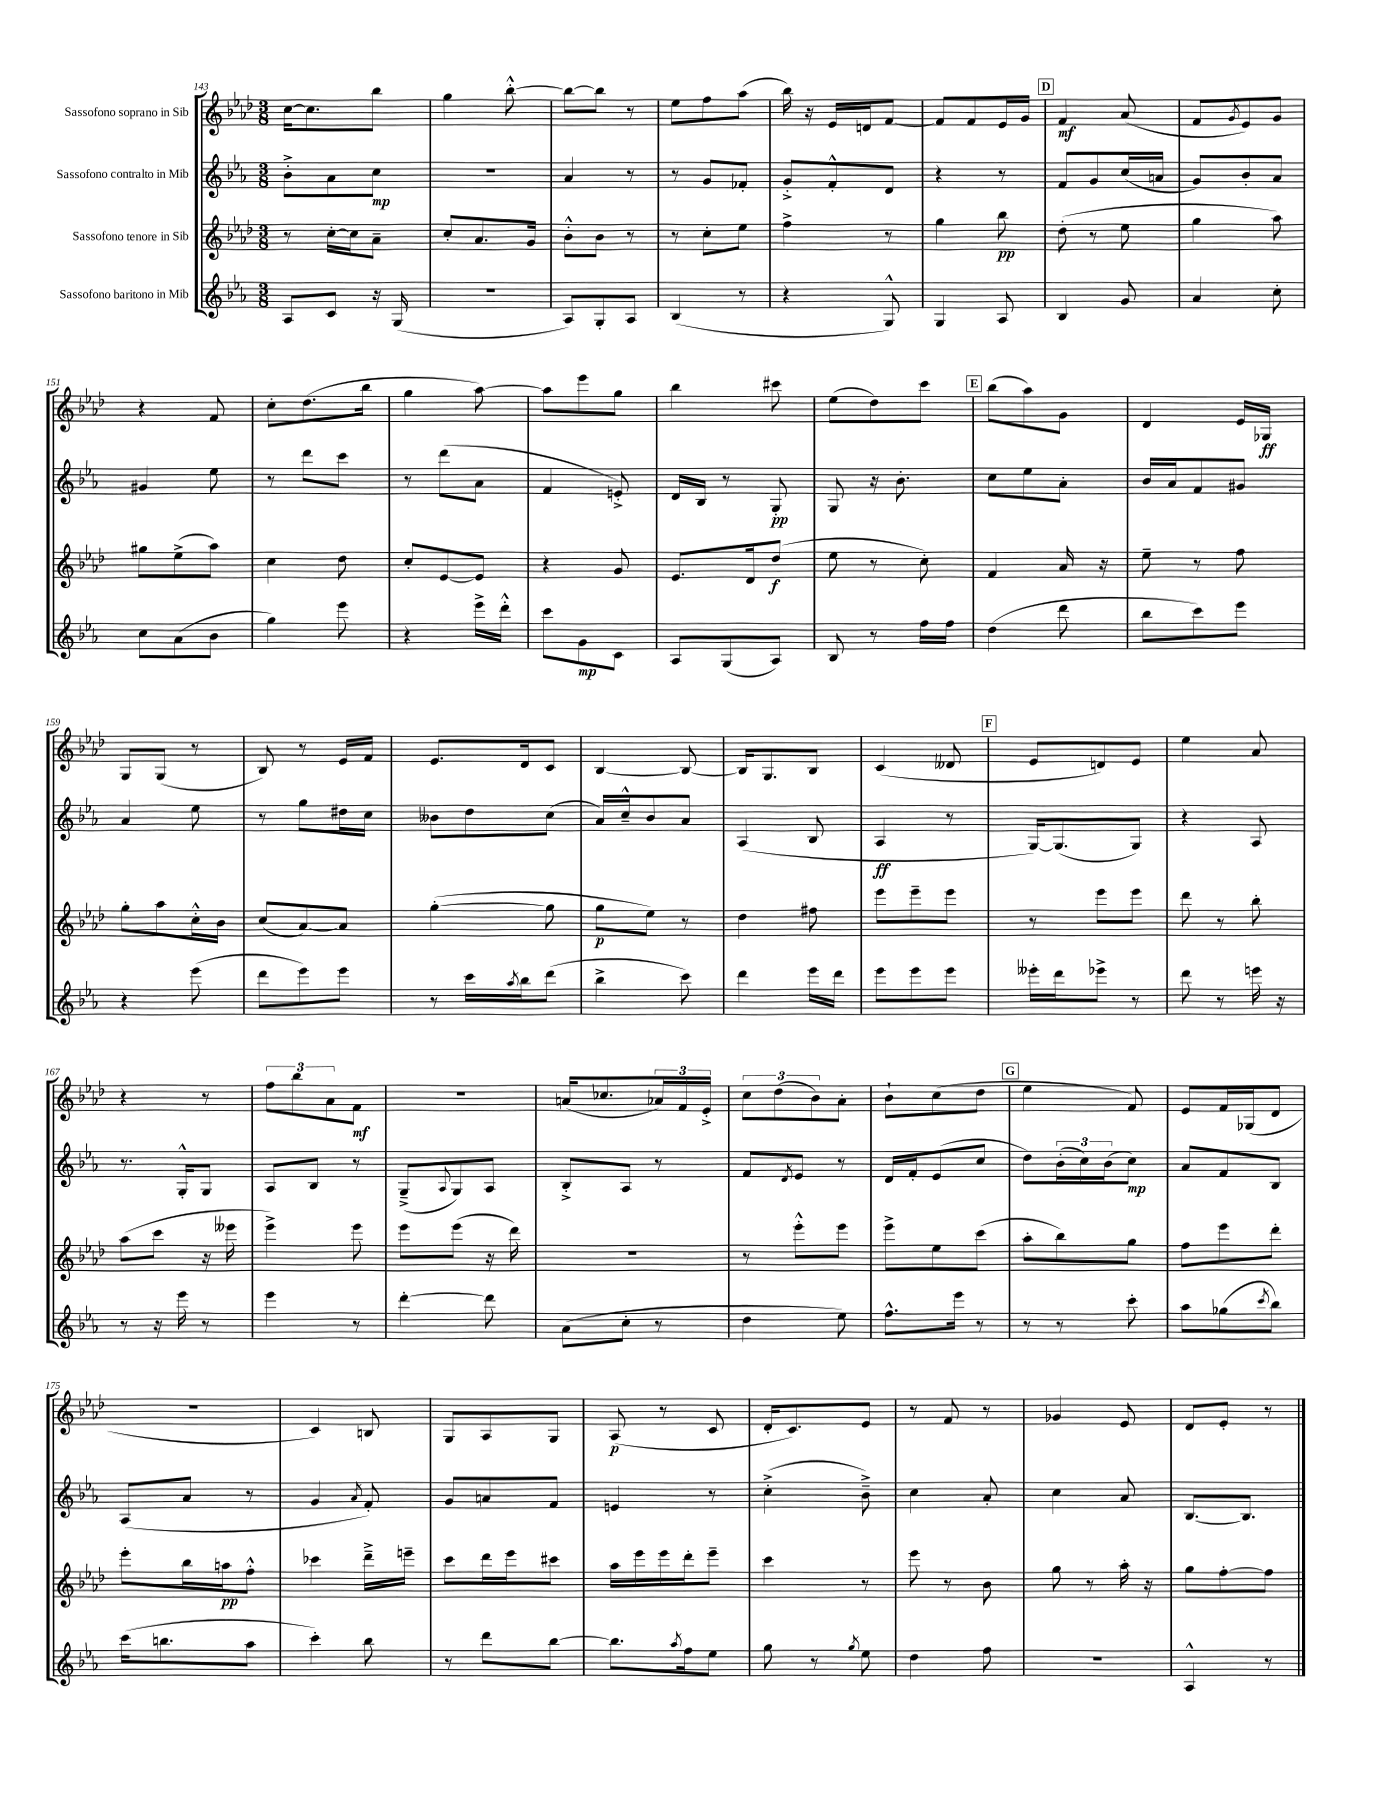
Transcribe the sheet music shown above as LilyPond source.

<<
\new StaffGroup <<
\new Staff = "s0" \with { instrumentName = "Sassofono soprano in Sib" } {
    \clef treble \key aes \major \numericTimeSignature \time 3/8
    c''16~ c''8. bes''8 |
    g''4 bes''8~-.-^ |
    bes''8~ bes''8 r8 |
    ees''8 f''8 aes''8( |
    bes''16) r16 ees'16 d'16 f'8~ |
    f'8 f'8 ees'16 g'16 |
    \mark \markup { \box "D" } f'4\mf aes'8( |
    f'8 \acciaccatura { g'8 } ees'8) g'8 |
    r4 f'8 |
    c''8-. des''8.( bes''16 |
    g''4 aes''8~) |
    aes''8 ees'''8 g''8 |
    bes''4 cis'''8 |
    ees''8( des''8) c'''8 |
    \mark \markup { \box "E" } bes''8( aes''8) g'8 |
    des'4 ees'16 ges16\ff |
    g8 g8( r8 |
    bes8) r8 ees'16 f'16 |
    ees'8. des'16 c'8 |
    bes4~ bes8~ |
    bes16 g8. bes8 |
    c'4( deses'8 |
    \mark \markup { \box "F" } ees'8 d'8) ees'8 |
    ees''4 aes'8 |
    r4 r8 |
    \tuplet 3/2 { f''8 bes''8 aes'8 } f'8\mf |
    R4. |
    a'16( ces''8. \tuplet 3/2 { aes'16) f'16 ees'16-.-> } |
    \tuplet 3/2 { c''8 des''8( bes'8) } aes'8-. |
    bes'8-! c''8( des''8 |
    \mark \markup { \box "G" } ees''4 f'8) |
    ees'8 f'16 ges16( des'8 |
    R4. |
    c'4) b8 |
    g8 aes8 g8 |
    aes8\p( r8 c'8 |
    des'16-. c'8.) ees'8 |
    r8 f'8 r8 |
    ges'4 ees'8 |
    des'8 ees'8-. r8 \bar "|." |
}
\new Staff = "s1" \with { instrumentName = "Sassofono contralto in Mib" } {
    \clef treble \key ees \major \numericTimeSignature \time 3/8
    bes'8-.-> aes'8 c''8\mp |
    R4. |
    aes'4 r8 |
    r8 g'8 fes'8-. |
    g'8-.-> f'8-.-^ d'8 |
    r4 r8 |
    \mark \markup { \box "D" } f'8 g'8 c''16( a'16 |
    g'8) bes'8-. aes'8 |
    gis'4 ees''8 |
    r8 d'''8 c'''8 |
    r8 d'''8( aes'8 |
    f'4 e'8-.->) |
    d'16 bes16 r8 g8-.\pp |
    g8 r16 bes'8.-. |
    \mark \markup { \box "E" } c''8 ees''8 aes'8-. |
    bes'16 aes'16 f'8 gis'8 |
    aes'4 ees''8 |
    r8 g''8 dis''16 c''16 |
    beses'8 d''8 c''8( |
    aes'16) c''16---^ bes'8 aes'8 |
    aes4( bes8 |
    aes4\ff r8 |
    \mark \markup { \box "F" } g16~) g8.( g8) |
    r4 aes8 |
    r8. g16-.-^ g8 |
    aes8 bes8 r8 |
    g8--->( \appoggiatura { aes8 } g8) aes8 |
    bes8-.-> aes8 r8 |
    f'8 \acciaccatura { d'8 } ees'8 r8 |
    d'16 f'16-. ees'8( c''8 |
    \mark \markup { \box "G" } d''8) \tuplet 3/2 { bes'16-.( c''16) bes'16( } c''8\mp) |
    aes'8 f'8 bes8 |
    aes8( aes'8 r8 |
    g'4 \acciaccatura { aes'8 } f'8-.) |
    g'8 a'8 f'8 |
    e'4 r8 |
    c''4-.->( bes'8--->) |
    c''4 aes'8-. |
    c''4 aes'8 |
    bes8.~ bes8. \bar "|." |
}
\new Staff = "s2" \with { instrumentName = "Sassofono tenore in Sib" } {
    \clef treble \key aes \major \numericTimeSignature \time 3/8
    r8 c''16~-. c''16 aes'8-- |
    c''8-. aes'8. g'16 |
    bes'8-.-^ bes'8 r8 |
    r8 c''8-. ees''8 |
    f''4-> r8 |
    g''4 bes''8\pp |
    \mark \markup { \box "D" } des''8-.( r8 ees''8 |
    g''4 aes''8) |
    gis''8 ees''8->( aes''8) |
    c''4 des''8 |
    c''8-. ees'8~ ees'8 |
    r4 g'8 |
    ees'8. des'16 des''8\f( |
    ees''8 r8 c''8-.) |
    \mark \markup { \box "E" } f'4 aes'16 r16 |
    ees''8-- r8 f''8 |
    g''8-. aes''8 c''16-.-^ bes'16 |
    c''8( aes'8~) aes'8 |
    g''4~-.( g''8 |
    g''8\p ees''8) r8 |
    des''4 fis''8 |
    ees'''8 ees'''8-- ees'''8 |
    \mark \markup { \box "F" } r8 ees'''8 ees'''8 |
    des'''8 r8 bes''8-. |
    aes''8( c'''8 r16 eeses'''16 |
    ees'''4->) ees'''8 |
    ees'''8 ees'''8( r16 des'''16) |
    R4. |
    r8 ees'''8-.-^ ees'''8 |
    ees'''8-> ees''8 c'''8( |
    \mark \markup { \box "G" } aes''8-. bes''8) g''8 |
    f''8 ees'''8 des'''8-. |
    ees'''8-. bes''16 a''16\pp f''8-.-^ |
    ces'''4 des'''16---> e'''16-- |
    c'''8 des'''16 ees'''16 cis'''8 |
    aes''16 ees'''16 ees'''16 des'''16-. ees'''8-- |
    c'''4 r8 |
    ees'''8 r8 bes'8 |
    g''8 r8 aes''16-. r16 |
    g''8 f''8~-. f''8 \bar "|." |
}
\new Staff = "s3" \with { instrumentName = "Sassofono baritono in Mib" } {
    \clef treble \key ees \major \numericTimeSignature \time 3/8
    aes8 c'8 r16 g16( |
    R4. |
    aes8) g8-. aes8 |
    bes4( r8 |
    r4 g8-^) |
    g4 aes8 |
    \mark \markup { \box "D" } bes4 g'8 |
    aes'4 c''8-. |
    c''8 aes'8( bes'8 |
    g''4) ees'''8 |
    r4 ees'''16-> d'''16-.-^ |
    c'''8 g'8\mp c'8 |
    aes8 g8( aes8) |
    bes8 r8 f''16 f''16 |
    \mark \markup { \box "E" } d''4( d'''8 |
    bes''8 c'''8) ees'''8 |
    r4 ees'''8( |
    d'''8 ees'''8) ees'''8 |
    r8 c'''16 \acciaccatura { aes''8 } bes''16 d'''8( |
    bes''4-> c'''8) |
    d'''4 ees'''16 d'''16 |
    ees'''8 ees'''8 ees'''8 |
    \mark \markup { \box "F" } eeses'''16-. d'''16 ees'''8-> r8 |
    d'''8 r8 e'''16 r16 |
    r8 r16 ees'''16 r8 |
    ees'''4 r8 |
    d'''4~-. d'''8 |
    aes'8( c''8-. r8 |
    d''4 ees''8) |
    f''8.-^ ees'''16 r8 |
    \mark \markup { \box "G" } r8 r8 c'''8-. |
    aes''8 ges''8( \acciaccatura { c'''8 } bes''8) |
    c'''16( b''8. aes''8 |
    c'''4-.) bes''8 |
    r8 d'''8 bes''8~ |
    bes''8. \acciaccatura { aes''8 } f''16 ees''8 |
    g''8 r8 \acciaccatura { g''8 } ees''8 |
    d''4 f''8 |
    R4. |
    aes4-^ r8 \bar "|." |
}
>>
>>
\layout { \context { \Score currentBarNumber = #143 } }
